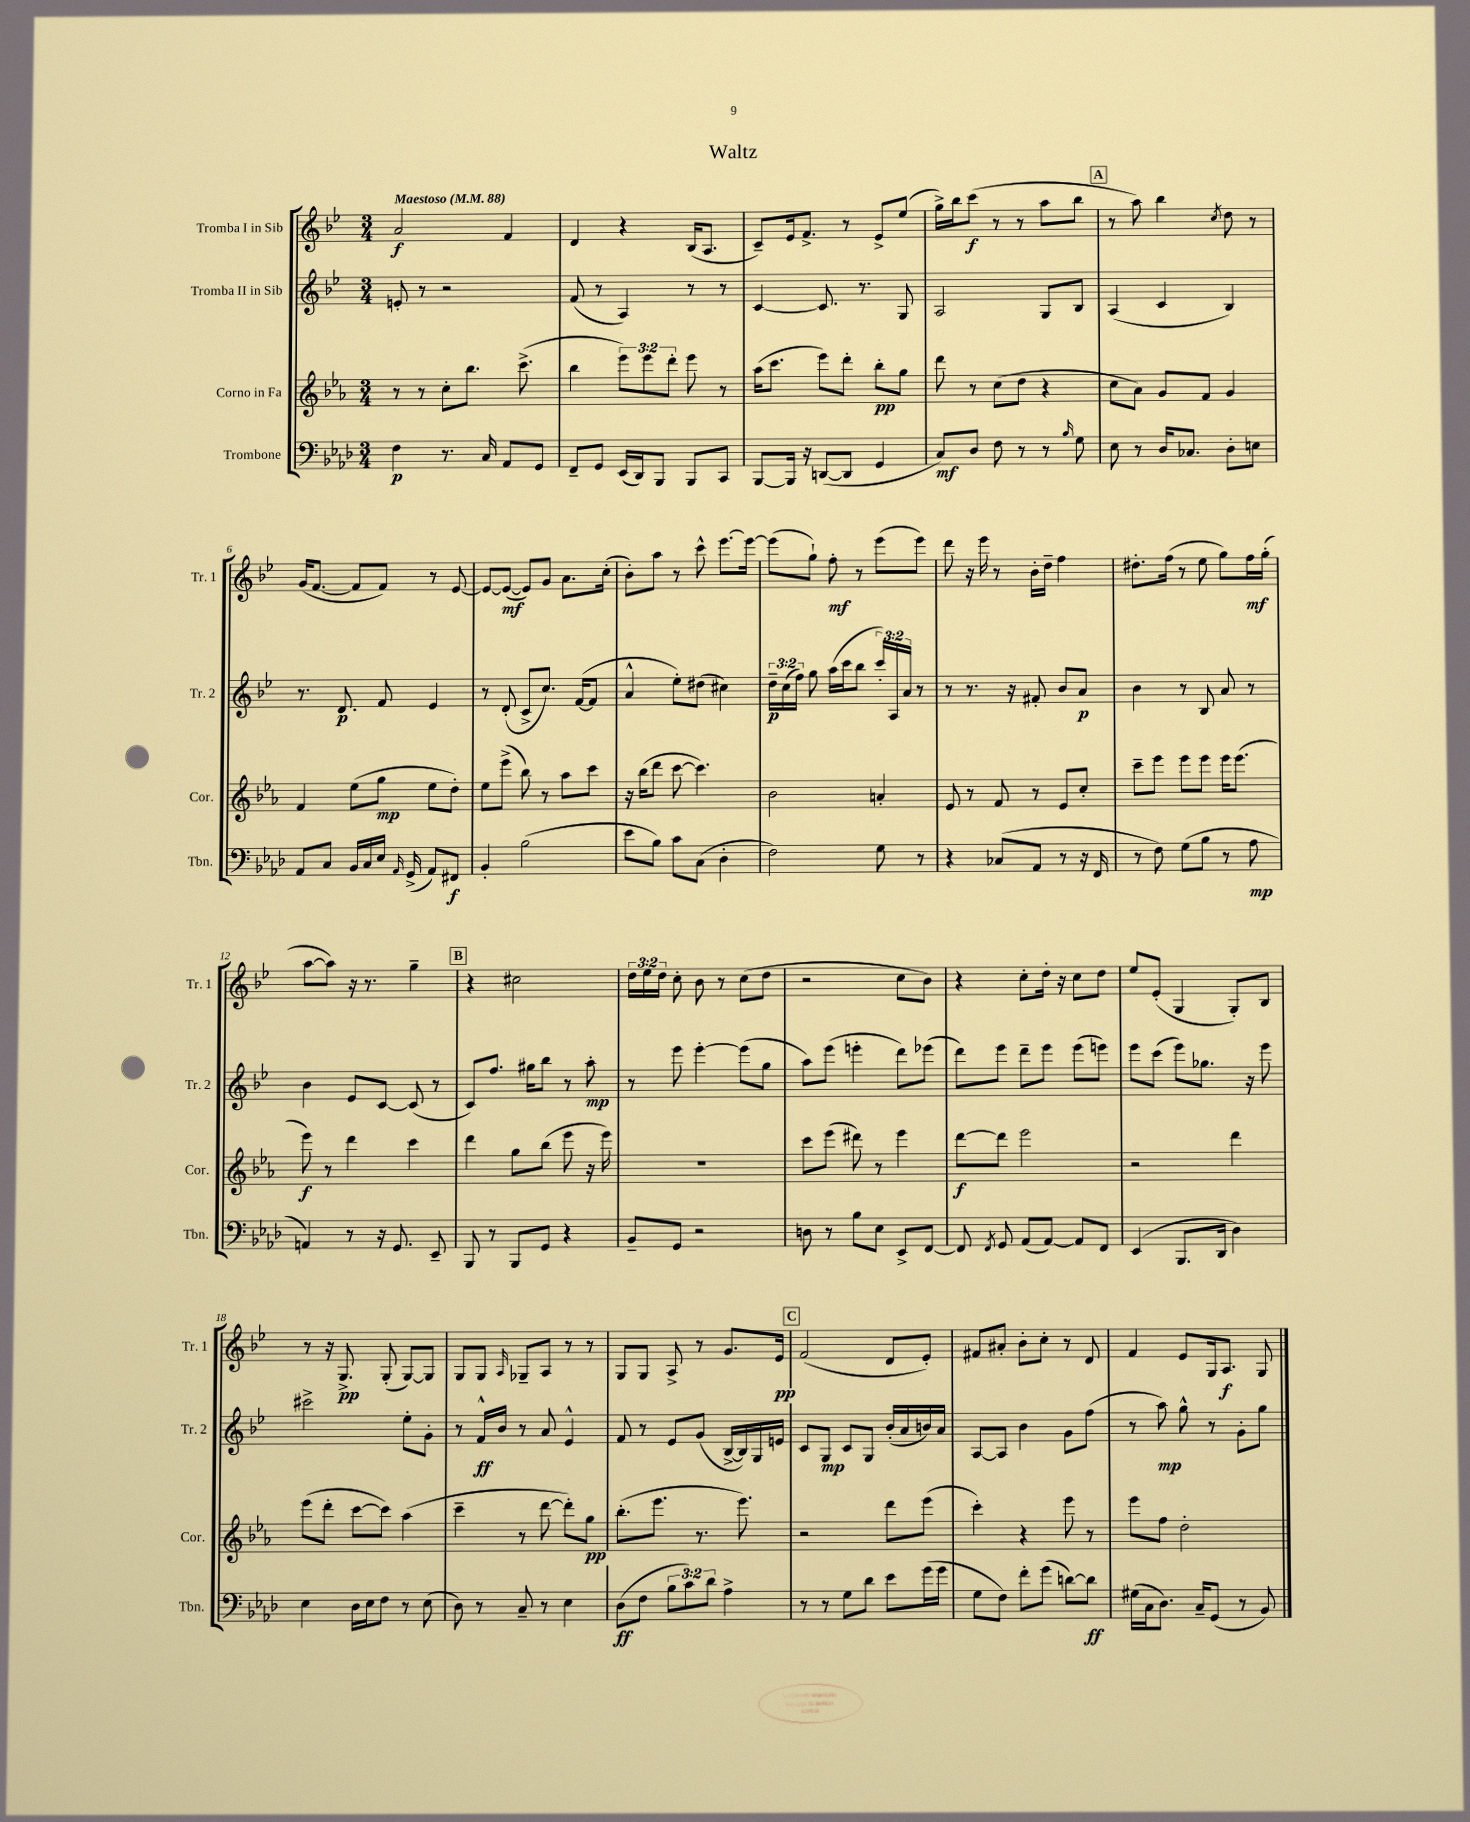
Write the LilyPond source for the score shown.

\header { title = "Waltz" }
<<
\new StaffGroup <<
\new Staff = "s0" \with { instrumentName = "Tromba I in Sib" shortInstrumentName = "Tr. 1" } {
    \clef treble \key bes \major \numericTimeSignature \time 3/4 \override Staff.TupletNumber.text = #tuplet-number::calc-fraction-text \tempo "Maestoso" 4 = 88
    \autoBeamOff a'2\f f'4 |
    d'4 r4 bes16[( a8.] |
    c'8[--) ees'16 f'8.]-> r8 ees'8[-> ees''8]( |
    g''16[->) bes''16 c'''8]\f( r8 r8 a''8[ bes''8] |
    \mark \markup { \box "A" } r8 a''8) bes''4 \acciaccatura { c''8 } d''8 r8 |
    g'16[( f'8.]~ f'8[ f'8]) r8 ees'8~ |
    ees'8[~ ees'8]~\mf( ees'8[) g'8] a'8.[ c''16]-.( |
    bes'8[-.) a''8] r8 c'''8-^ ees'''8.[~ ees'''16]~ |
    ees'''8[( g''8]-!) f''8-.\mf r8 ees'''8[( ees'''8]) |
    d'''8 r16 ees'''16 r8 bes'16[-. d''16]-- f''4 |
    dis''8.[-. f''16]( r8 ees''8 g''8[) f''16\mf g''16]-.( |
    a''8[~ a''8]) r16 r8. g''4-- |
    \mark \markup { \box "B" } r4 cis''2 |
    \tuplet 3/2 { d''16[ ees''16 d''16] } c''8-. bes'8 r8 c''8[( d''8] |
    r2 c''8[ bes'8]) |
    r4 c''8[-. d''16]-. r16 c''8[ d''8] |
    ees''8[ ees'8]-.( g4 g8[-.) bes8] |
    r8 r16 g8.->\pp g8-.( g8[~) g8] |
    g8[ g8] \grace { a16 } ges8[-- a8] r8 r8 |
    g8[ g8] a8-> r8 g'8.[ ees'16]\pp |
    \mark \markup { \box "C" } f'2( d'8[ ees'8]-.) |
    fis'8[ ais'8]-. bes'8[-. c''8]-. r8 d'8 |
    f'4 ees'8[ g16 a8.]\f g8 \bar "|." |
}
\new Staff = "s1" \with { instrumentName = "Tromba II in Sib" shortInstrumentName = "Tr. 2" } {
    \clef treble \key bes \major \numericTimeSignature \time 3/4 \override Staff.TupletNumber.text = #tuplet-number::calc-fraction-text
    \autoBeamOff e'8-. r8 r2 |
    f'8( r8 a4) r8 r8 |
    c'4~ c'8. r8. g8 |
    a2 g8[ bes8] |
    \mark \markup { \box "A" } a4( c'4 bes4) |
    r8. d'8.\p f'8 ees'4 |
    r8 d'8-.( c'8[-> c''8.]) f'16[~( f'8] |
    a'4-^ ees''8[-.) dis''8]( cis''4) |
    \tuplet 3/2 { d''16[--\p c''16( f''16]) } g''8 a''16[( c'''16 bes''8] \tuplet 3/2 { c'''16[-.) a16 a'16] } r8 |
    r8 r8. r16 fis'8-. bes'8[ a'8]\p |
    bes'4 r8 bes8 a'8 r8 |
    bes'4 ees'8[ c'8]~ c'8( r8 |
    \mark \markup { \box "B" } c'8[) f''8.] gis''16[ bes''8] r8 a''8-.\mp |
    r8 ees'''8 ees'''4~-. ees'''8[( g''8] |
    a''8[) ees'''8]( e'''4-. d'''8[) ees'''8]( |
    d'''8[) ees'''8] d'''8[-- ees'''8] ees'''8[( e'''8]) |
    ees'''8[ c'''8]( ees'''8[) ges''8.] r16 ees'''8 |
    cis'''2-> ees''8[-. g'8]-. |
    r8 f'16[-^\ff bes'16] r8 a'8 ees'4-^ |
    f'8 r8 ees'8[ g'8]( bes16[~-> bes16) g16 e'16] |
    \mark \markup { \box "C" } c'8[ g8]\mp c'8[ g8] bes'16[-.( a'16 b'16) a'16] |
    a8[~ a8] bes'4 g'8[ f''8]( |
    r8 a''8\mp) g''8-^ r8 g'8[-. g''8] \bar "|." |
}
\new Staff = "s2" \with { instrumentName = "Corno in Fa" shortInstrumentName = "Cor." } {
    \clef treble \key ees \major \numericTimeSignature \time 3/4 \override Staff.TupletNumber.text = #tuplet-number::calc-fraction-text
    \autoBeamOff r8 r8 c''8[-. bes''8.] c'''8.->( |
    bes''4 \tuplet 3/2 { ees'''8[) ees'''8 d'''8]-. } ees'''8 r8 |
    aes''16[( c'''8.] ees'''8[) d'''8]-. bes''8[-.\pp g''8] |
    d'''8 r8 c''8[( d''8] r4 |
    \mark \markup { \box "A" } c''8[ aes'8]) g'8[ f'8] g'4 |
    f'4 ees''8[( g''8]\mp ees''8[ d''8]-.) |
    ees''8[ ees'''8]->( bes''8) r8 aes''8[ c'''8] |
    r16 bes''16[( d'''8] c'''8~ c'''4.) |
    bes'2 a'4-. |
    ees'8 r8 f'8 r8 ees'8[ c''8]-. |
    c'''8[-- ees'''8] ees'''8[ ees'''8] ees'''16[ ees'''8.]( |
    ees'''8\f) r8 d'''4 c'''4 |
    \mark \markup { \box "B" } d'''4 g''8[ bes''8]( ees'''8 r16 ees'''16) |
    R2. |
    c'''8[ ees'''8]( dis'''8) r8 ees'''4 |
    d'''8[~\f d'''8] ees'''2 |
    r2 d'''4 |
    ees'''8[( d'''8]-. c'''8[~ c'''8]) aes''4( |
    c'''4-- r8 d'''8~ d'''8[-.) g''8]\pp |
    bes''8.[-.( ees'''8.] r8. ees'''8.) |
    \mark \markup { \box "C" } r2 d'''8[ ees'''8]( |
    c'''4-.) r4 ees'''8 r8 |
    ees'''8[ f''8] d''2-. \bar "|." |
}
\new Staff = "s3" \with { instrumentName = "Trombone" shortInstrumentName = "Tbn." } {
    \clef bass \key aes \major \numericTimeSignature \time 3/4 \override Staff.TupletNumber.text = #tuplet-number::calc-fraction-text
    \autoBeamOff f4\p r8. c16 aes,8[ g,8] |
    f,8[-- g,8] ees,16[( des,16) bes,,8] bes,,8[ c,8] |
    bes,,8[~ bes,,16] r16 d,8[~( d,8] g,4 |
    c8[\mf) des8] f8 r8 r8 \grace { bes16 } g8 |
    \mark \markup { \box "A" } ees8 r8 des16[ ces8.] des8[-. e8] |
    aes,8[ c8] bes,16[ c16 ees16] \grace { aes,16 } g,16->( aes,8[) fis,8]\f |
    bes,4-. bes2( |
    ees'8[ bes8]) c'8[ c8]( des4-. |
    f2) g8 r8 |
    r4 ces8[( aes,8] r8 r16 f,16 |
    r8 f8) g8[( bes8] r8 aes8\mp |
    a,4) r8 r16 g,8. ees,8-- |
    \mark \markup { \box "B" } bes,,8 r8 bes,,8[ g,8] r4 |
    bes,8[-- g,8] r2 |
    d8 r8 bes8[ ees8] ees,8[-> f,8]~ |
    f,8 \acciaccatura { f,8 } g,8 aes,8[( aes,8]~) aes,8[ f,8] |
    ees,4( bes,,8.[ des,16] des4) |
    ees4 des16[ ees16 f8] r8 ees8( |
    des8) r8 c8-- r8 ees4 |
    des8[\ff( f8] \tuplet 3/2 { bes8[ c'8) des'8] } aes4-> |
    \mark \markup { \box "C" } r8 r8 g8[ des'8] ees'8[ g'16( g'16] |
    g8[ f8]) f'8[-. g'8]( d'8[~) d'8]\ff |
    gis16[( c16 des8.]) c16[-- g,8]( r8 bes,8) \bar "|." |
}
>>
>>
